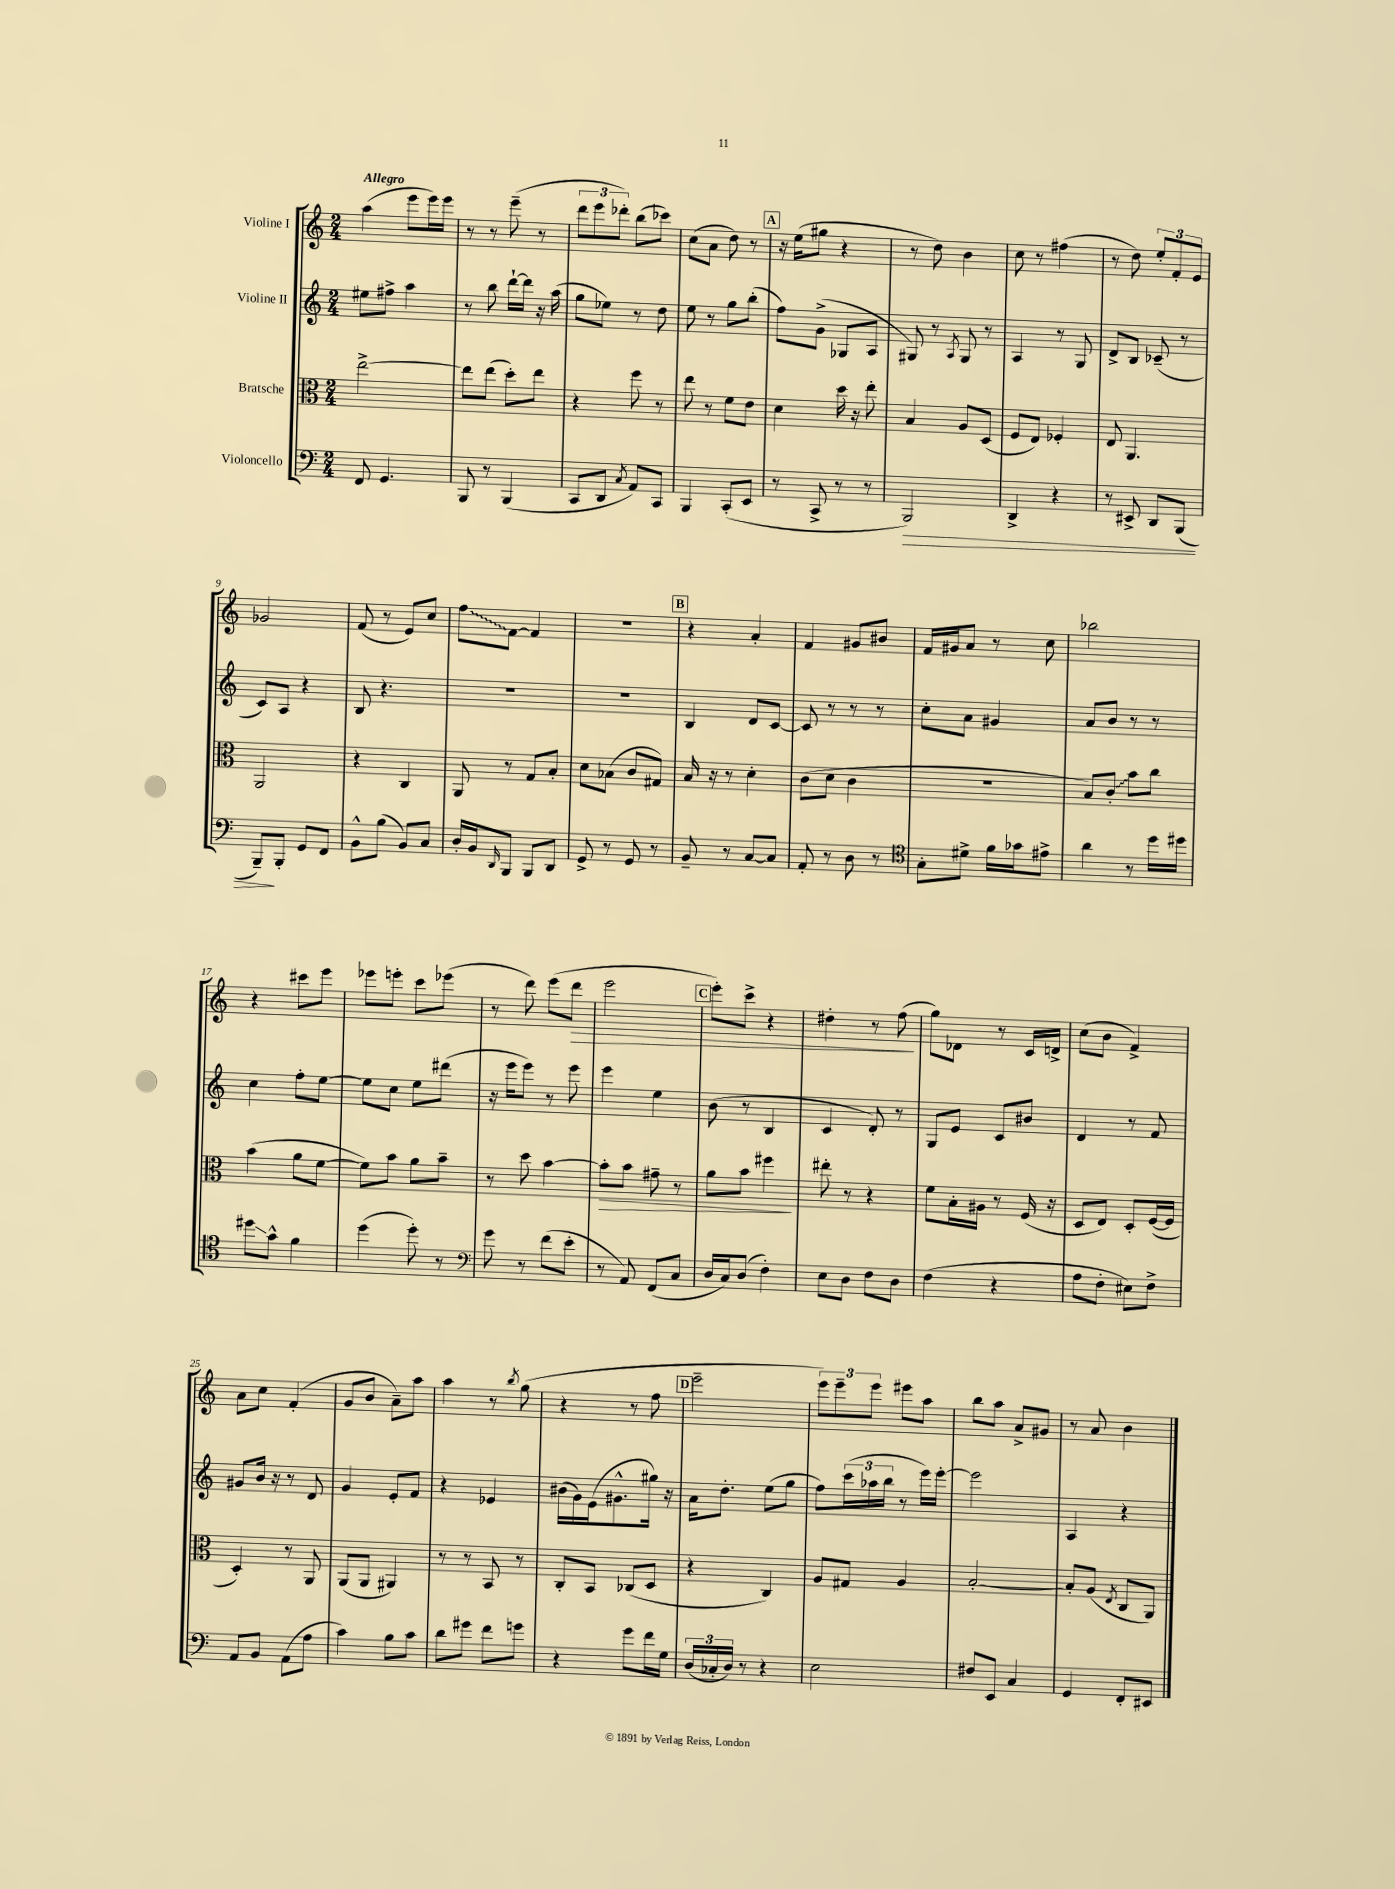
<<
\new StaffGroup <<
\new Staff = "s0" \with { instrumentName = "Violine I" } {
    \clef treble \key c \major \numericTimeSignature \time 2/4 \tempo "Allegro"
    a''4( e'''8 e'''16) e'''16 |
    r8 r8 e'''8--( r8 |
    \tuplet 3/2 { d'''8 e'''8 des'''8-.) } b''8( ces'''8) |
    c''8( a'8 d''8) r8 |
    \mark \markup { \box "A" } r16 e''16( gis''8 r4 |
    r8 d''8) b'4 |
    c''8 r8 fis''4( |
    r8 d''8) \tuplet 3/2 { e''8-. f'8-. e'8 } |
    ges'2 |
    f'8( r8 e'8) c''8 |
    \once \override Glissando.style = #'zigzag f''8\glissando f'8~ f'4 |
    r2 |
    \mark \markup { \box "B" } r4 a'4-. |
    f'4 gis'8 bis'8 |
    f'16 gis'16 a'8 r8 c''8 |
    bes''2 |
    r4 cis'''8 e'''8 |
    ees'''8 e'''8-. c'''8 ees'''8( |
    r8 d'''8) e'''8( d'''8\> |
    e'''2 |
    \mark \markup { \box "C" } e'''8-.) c'''8-> r4 |
    dis''4-. r8 f''8\!( |
    g''8) des'8 r8 c'16 d'16-> |
    c''8( b'8 f'4->) |
    a'8 c''8 f'4-.( |
    g'8 b'8 a'8--) a''8 |
    a''4 r8 \acciaccatura { b''8 } g''8( |
    r4 r8 f''8 |
    \mark \markup { \box "D" } e'''2-- |
    \tuplet 3/2 { e'''8) e'''8-- e'''8 } eis'''8 a''8 |
    b''8 a''8 a'8-> gis'8 |
    r8 a'8 b'4 \bar "|." |
}
\new Staff = "s1" \with { instrumentName = "Violine II" } {
    \clef treble \key c \major \numericTimeSignature \time 2/4
    eis''8 fis''8-> a''4 |
    r8 b''8 d'''16~-! d'''16 r16 a''16( |
    g''8 ees''8) r8 d''8 |
    e''8 r8 g''8 b''8-.( |
    \mark \markup { \box "A" } f''8) g'8->( ges8 a8 |
    gis8) r8 \acciaccatura { a8 } gis8 r8 |
    a4 r8 g8 |
    d'8-> b8 ces'8--( r8 |
    c'8) a8 r4 |
    b8 r4. |
    R2 |
    R2 |
    \mark \markup { \box "B" } b4 d'8 c'8~ |
    c'8 r8 r8 r8 |
    c''8-. a'8 gis'4 |
    a'8 b'8 r8 r8 |
    c''4 f''8-. e''8~ |
    e''8 c''8 e''8 dis'''8( |
    r16 e'''16 e'''8) r8 e'''8 |
    e'''4 e''4 |
    \mark \markup { \box "C" } b'8( r8 b4 |
    c'4 d'8-.) r8 |
    g8 e'8 c'8 bis'8 |
    d'4 r8 f'8 |
    gis'8 b'16 r16 r8 d'8 |
    g'4 e'8-. f'8 |
    r4 ees'4 |
    bis'16( g'16) e'16( gis'8.-^ gis''16) r16 |
    \mark \markup { \box "D" } a'16 d''8.-. e''8( g''8 |
    f''8) \tuplet 3/2 { c'''16( aes''16 b''16 } r8 e'''16) e'''16~-. |
    e'''2 |
    a4 r4 \bar "|." |
}
\new Staff = "s2" \with { instrumentName = "Bratsche" } {
    \clef alto \key c \major \numericTimeSignature \time 2/4
    e''2~-> |
    e''8 e''8( d''8-.) e''8 |
    r4 f''8 r8 |
    e''8 r8 f'8 e'8 |
    \mark \markup { \box "A" } d'4 d''16 r16 e''8-. |
    b4 a8 d8( |
    f8 e8) fes4-. |
    e8 a,4. |
    a,2 |
    r4 c4 |
    a,8 r8 g8 b8-. |
    d'8 bes8( c'8 gis8) |
    \mark \markup { \box "B" } b16 r16 r8 d'4-. |
    c'8( d'8 c'4 |
    r2 |
    b8) \once \override Glissando.style = #'zigzag c'8-.\glissando b'8 c''8 |
    b'4( a'8 f'8~ |
    f'8) b'8 a'8 b'8-- |
    r8 d''8 b'4~ |
    b'8-.\> b'8 gis'8-- r8 |
    \mark \markup { \box "C" } a'8 b'8 fis''4\! |
    eis''8-. r8 r4 |
    f'8 b16-. ais16 r8 f16( r16 |
    d8 e8) d8-. f16~( f16 |
    d4-.) r8 a,8 |
    a,8( a,8 ais,4) |
    r8 r8 b,8 r8 |
    c8-. b,8 ces8( d8 |
    \mark \markup { \box "D" } r4 c4) |
    a8 gis8 a4 |
    b2~-. |
    b8-. a8( \acciaccatura { e8 } c8 a,8) \bar "|." |
}
\new Staff = "s3" \with { instrumentName = "Violoncello" } {
    \clef bass \key c \major \numericTimeSignature \time 2/4
    f,8 g,4. |
    b,,8 r8 b,,4( |
    c,8 d,8 \acciaccatura { c8 } a,8) c,8 |
    b,,4 c,8-.( e,8 |
    \mark \markup { \box "A" } r8 c,8-> r8 r8 |
    b,,2\>) |
    d,4-> r4 |
    r8 eis,8-> d,8 b,,8( |
    b,,8--\!) b,,8-. g,8 f,8 |
    b,8-^ b8( b,8) c8 |
    d16-. b,16 \grace { d,16 } b,,8 b,,8 d,8 |
    g,8-> r8 g,8 r8 |
    \mark \markup { \box "B" } b,8-- r8 c8~ c8 |
    a,8-. r8 d8 r8 |
    \clef tenor g8-. dis'8-> f'16 ges'16 eis'8-> |
    a'4 r8 d''16 dis''16 |
    dis''8\glissando g'8-^ f'4 |
    d''4( d''8-.) r8 |
    \clef bass g'8 r8 f'8( e'8-. |
    r8 a,8) f,8( c8 |
    \mark \markup { \box "C" } d16 c16) d8( f4-.) |
    e8 d8 f8 d8 |
    f4( r4 |
    a8 f8-. eis8) f8-> |
    a,8 b,8 a,8( a8 |
    c'4) b8 c'8 |
    d'8 gis'8 f'8 g'8 |
    r4 g'8 f'16 g16 |
    \mark \markup { \box "D" } \tuplet 3/2 { d16( ces16-. d16) } r8 r4 |
    e2 |
    fis8 e,8 c4 |
    g,4 f,8-. eis,8 \bar "|." |
}
>>
>>
